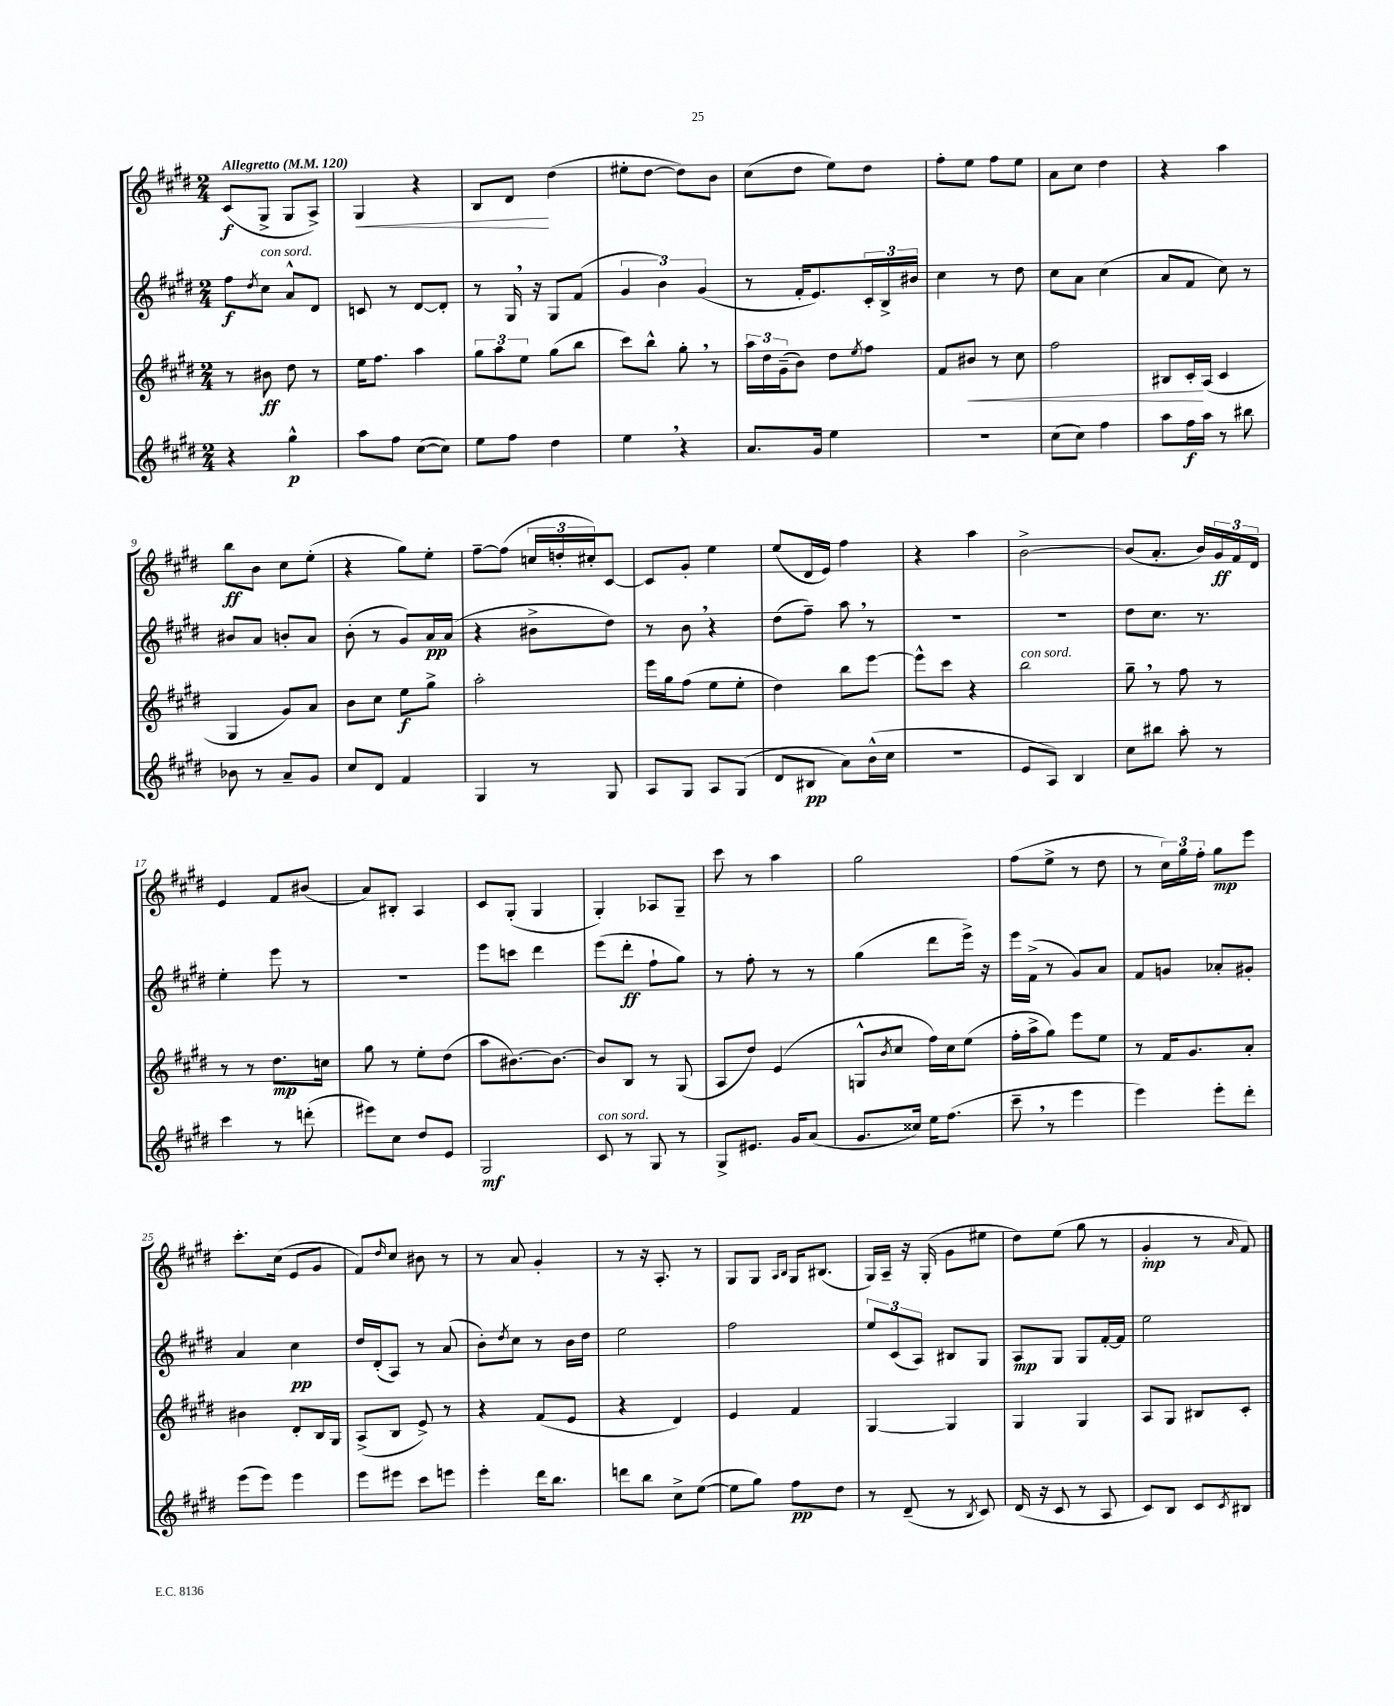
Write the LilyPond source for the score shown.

<<
\new StaffGroup <<
\new Staff = "s0" {
    \clef treble \key e \major \numericTimeSignature \time 2/4 \tempo "Allegretto" 4 = 120
    cis'8\f( gis8-> gis8 a8->) |
    gis4\< r4 |
    b8 dis'8\! dis''4( |
    eis''8-. dis''8~ dis''8) b'8 |
    cis''8( dis''8 e''8) dis''8 |
    fis''8-. e''8 fis''8 e''8 |
    a'8 cis''8 dis''4 |
    r4 a''4 |
    b''8\ff b'8 cis''8 e''8-.( |
    r4 gis''8) e''8-. |
    fis''8~-- fis''8( \tuplet 3/2 { c''16 d''16-. cis''16-.) } cis'8~ |
    cis'8 gis'8-. e''4 |
    e''8( dis'16 e'16) fis''4 |
    r4 a''4 |
    b'2~-> |
    b'8( a'8.-. b'16) \tuplet 3/2 { gis'16\ff fis'16 dis'16 } |
    e'4 fis'8 bis'8( |
    a'8) bis8-. a4 |
    cis'8 gis8-.( gis4 |
    gis4-.) aes8 gis8-- |
    cis'''8 r8 a''4 |
    gis''2 |
    fis''8( e''8-> r8 dis''8 |
    r8 \tuplet 3/2 { cis''16) gis''16 fis''16-. } gis''8\mp e'''8 |
    cis'''8.-. cis''16( e'8 gis'8 |
    fis'8) \grace { dis''16 } cis''8 bis'8 r8 |
    r8 a'8 gis'4-. |
    r8 r16 a8.-. r8 |
    gis8 gis8 \grace { a16 b16 } gis16 bis8.( |
    gis16) a16-- r16 gis16-.( gis'8 eis''8 |
    dis''8) e''8( gis''8 r8 |
    gis'4-.\mp r8 \grace { a'16 } fis'8) \bar "|." |
}
\new Staff = "s1" {
    \clef treble \key e \major \numericTimeSignature \time 2/4
    fis''8\f \acciaccatura { dis''8 } cis''8^\markup { \italic "con sord." } a'8-^ dis'8 |
    c'8 r8 dis'8~ dis'8-. |
    r8 gis16 \breathe r16 gis8 fis'8( |
    \tuplet 3/2 { gis'4 b'4) gis'4( } |
    r8 fis'16-. e'8.) \tuplet 3/2 { cis'16-. b16-> bis'16 } |
    cis''4 r8 dis''8 |
    cis''8 a'8 cis''4( |
    a'8 fis'8 cis''8) r8 |
    bis'8 a'8 b'8-. a'8 |
    b'8-.( r8 gis'8) a'16\pp a'16( |
    r4 bis'8-> dis''8) |
    r8 b'8 \breathe r4 |
    dis''8( fis''8--) a''8 \breathe r8 |
    R2 |
    R2 |
    dis''8 cis''8. r8. |
    e''4-. e'''8 r8 |
    R2 |
    e'''8 c'''8 dis'''4 |
    e'''8( dis'''8-.\ff fis''8-! gis''8) |
    r8 fis''8-. r8 r8 |
    gis''4( dis'''8 e'''16->) r16 |
    e'''16 fis'16->( r8 gis'8) a'8 |
    fis'8 g'8 aes'8-. gis'8-. |
    a'4 cis''4\pp |
    dis''16 dis'16-.( a8) r8 a'8( |
    b'8-.) \acciaccatura { dis''8 } cis''8 r8 b'16 dis''16 |
    e''2 |
    fis''2 |
    \tuplet 3/2 { e''8 cis'8( a8) } bis8 gis8 |
    a8\mp gis8 gis8 fis'16~-. fis'16 |
    e''2 \bar "|." |
}
\new Staff = "s2" {
    \clef treble \key e \major \numericTimeSignature \time 2/4
    r8 bis'8\ff dis''8 r8 |
    e''16 fis''8. a''4 |
    \tuplet 3/2 { gis''8 a''8 e''8 } gis''8( b''8 |
    cis'''8) b''8-^ gis''8-. \breathe r8 |
    \tuplet 3/2 { a''16 dis''16 gis'16--( } b'8) dis''8 \acciaccatura { e''8 } fis''8 |
    fis'8 bis'8\< r8 cis''8 |
    fis''2 |
    bis8 cis'16-.\! a16( cis'4 |
    gis4 gis'8) a'8 |
    b'8 cis''8 e''8\f gis''8-> |
    a''2-. |
    e'''16 gis''16 fis''8( e''8 e''8-. |
    dis''4) b''8 e'''8~ |
    e'''8-^ cis'''8 r4 |
    b''2^\markup { \italic "con sord." } |
    gis''8-- \breathe r8 fis''8 r8 |
    r8 r8 dis''8.\mp c''16 |
    gis''8 r8 e''8-. dis''8( |
    a''8 bis'8.~) bis'8.~ |
    bis'8 b8 r8 gis8( |
    a8 dis''8) e'4( |
    g8-^ \acciaccatura { b'8 } cis''8 fis''16) cis''16 e''8( |
    fis''16-. a''16-> gis''8) e'''8 e''8 |
    r8 fis'16 gis'8. a'8-. |
    bis'4 dis'8-. b16 gis16 |
    a8->( b8 e'8->) r8 |
    r4 fis'8( e'8 |
    r4 dis'4) |
    e'4 fis'4 |
    gis4~ gis4 |
    gis4 gis4 |
    a8 gis8 bis8 cis'8-. \bar "|." |
}
\new Staff = "s3" {
    \clef treble \key e \major \numericTimeSignature \time 2/4
    r4 gis''4-^\p |
    a''8 fis''8 cis''8~( cis''8) |
    e''8 fis''8 dis''4 |
    e''4 \breathe r4 |
    a'8. gis'16 e''4 |
    r2 |
    cis''8( cis''8) fis''4 |
    a''8 fis''16\f a''16 r8 bis''8 |
    bes'8 r8 a'8-- gis'8 |
    cis''8 dis'8 fis'4 |
    gis4 r8 gis8 |
    a8 gis8 a8 gis8( |
    dis'8 bis8\pp a'8) b'16-^( cis''16 |
    r2 |
    e'8 a8) b4 |
    cis''8 bis''8 a''8-. r8 |
    cis'''4 r8 d'''8-.( |
    eis'''8) cis''8 dis''8 e'8 |
    gis2\mf |
    cis'8^\markup { \italic "con sord." } r8 gis8 r8 |
    gis8-> eis'8. gis'16 a'8( |
    gis'8. cisis''16) e''16 fis''8.( |
    cis'''8-- \breathe r8 e'''4 |
    e'''4) e'''8-. dis'''8-. |
    e'''8( e'''8) e'''4 |
    e'''8 eis'''8 cis'''8 e'''8 |
    e'''4-. dis'''16 b''8. |
    d'''8 b''8 cis''8-> e''8~( |
    e''8 gis''8) fis''8\pp dis''8 |
    r8 dis'8--( r8 \acciaccatura { b8 } cis'8) |
    dis'16( r16 cis'8 r8 a8 |
    cis'8) b8 cis'8 \acciaccatura { cis'8 } bis8 \bar "|." |
}
>>
>>
